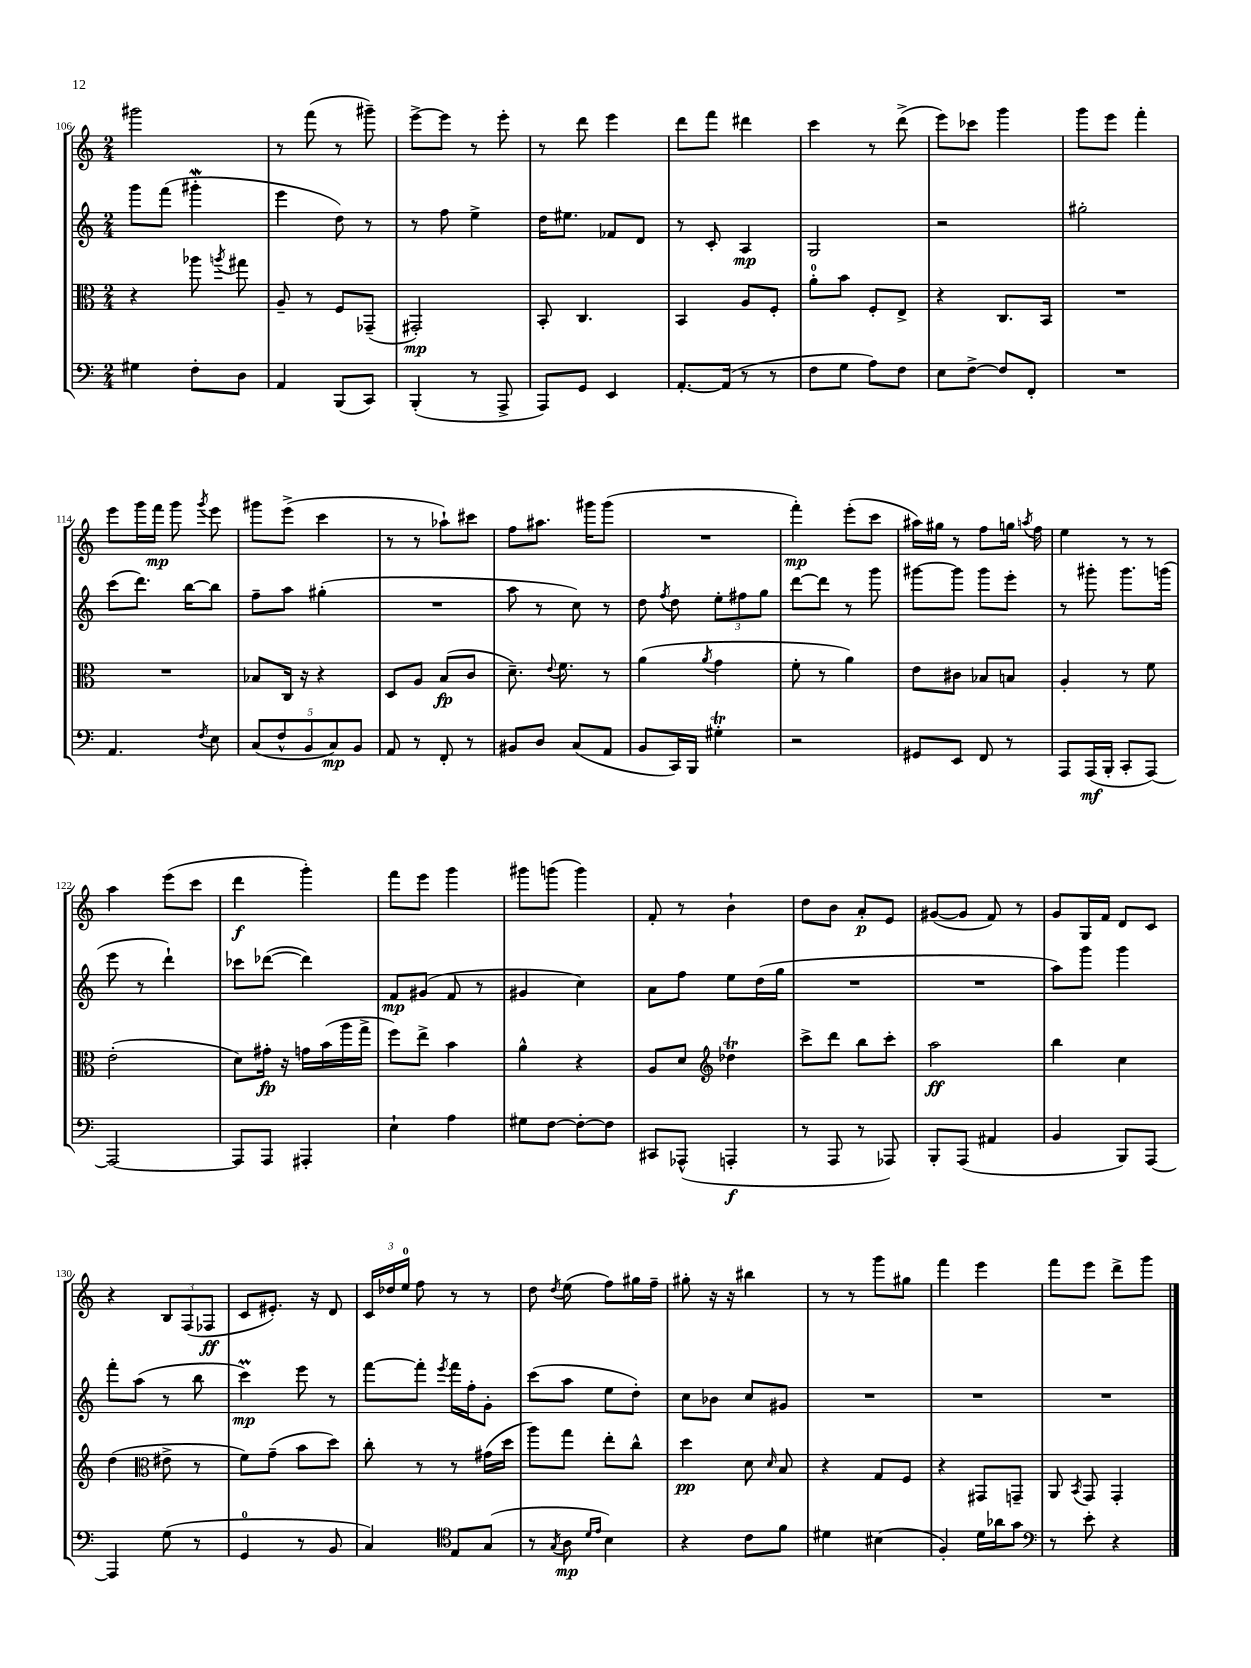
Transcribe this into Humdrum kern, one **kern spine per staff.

**kern	**kern	**kern	**kern
*staff4	*staff3	*staff2	*staff1
*clefF4	*clefC3	*clefG2	*clefG2
*k[]	*k[]	*k[]	*k[]
*M2/4	*M2/4	*M2/4	*M2/4
4G#	4r	8ggg	2ggg#
.	.	(8fff	.
8F'	8aa-	4ggg#'	.
.	8qaa	.	.
8D	8gg#	.	.
=	=	=	=
4AA	8A~	4eee	8r
.	8r	.	(8fff
(8BBB	8F	8dd)	8r
8CC)	(8GG-~	8r	8ggg#~)
=	=	=	=
(4BBB'	2GG#')	8r	[8eee^
.	.	8ff	8eee]
8r	.	4ee^	8r
8AAA^	.	.	8eee'
=	=	=	=
8AAA)	8BB'	16dd	8r
.	.	8.ee#	.
8GG	4.C	.	8ddd
4EE	.	8f-	4eee
.	.	8d	.
=	=	=	=
[8.AA'	4BB	8r	8ddd
.	.	8c'	8fff
(16AA]	.	.	.
8r	8A	4A	4ddd#
8r	8F'	.	.
=	=	=	=
8F	8a'	2G	4ccc
8G	8b	.	.
8A)	8F'	.	8r
8F	8E^	.	(8ddd^
=	=	=	=
8E	4r	2r	8eee)
[8F^	.	.	8ccc-
8F]	8.C	.	4ggg
8FF'	.	.	.
.	16BB	.	.
=	=	=	=
2r	2r	2gg#'	8ggg
.	.	.	8eee
.	.	.	4fff'
=	=	=	=
4.AA	2r	(8ccc	8eee
.	.	8.ddd)	16ggg
.	.	.	16fff
.	.	.	8ggg
.	.	[16bb	.
8qF	.	.	8qggg
8E	.	8bb]	8eee
=	=	=	=
(10C	8B-	8ff~	8ggg#
10F^^	.	.	.
.	16C	8aa	(8eee^
.	16r	.	.
10BB	.	.	.
.	4r	(4gg#'	4ccc
10C)	.	.	.
10BB	.	.	.
=	=	=	=
8AA	8D	2r	8r
8r	8A	.	8r
8FF'	(8B	.	8aa-`)
8r	8c	.	8ccc#
=	=	=	=
8BB#	8.d~)	8aa	8ff
8D	.	8r	8.aa#
.	8qqe	.	.
.	8.f	.	.
(8C	.	8cc)	.
.	.	.	16ggg#
8AA	8r	8r	(8ggg#
=	=	=	=
8BB	(4a	8dd	2r
.	.	8qff	.
16CC)	.	8dd	.
16BBB	.	.	.
.	8qa	.	.
4G#'	4g	12ee'	.
.	.	12ff#	.
.	.	12gg	.
=	=	=	=
2r	8f'	[8ddd	4fff')
.	8r	8ddd]	.
.	4a)	8r	(8eee'
.	.	8ggg	8ccc
=	=	=	=
8GG#	8e	[8ggg#	16aa#)
.	.	.	16gg#
8EE	8c#	8ggg#]	8r
8FF	8B-	8ggg#	8ff
8r	8B	8eee'	16gg
.	.	.	8qaa
.	.	.	16ff
=	=	=	=
8AAA	4A'	8r	4ee
(16AAA	.	8ggg#'	.
16BBB'	.	.	.
8CC'	8r	8.ggg#	8r
[8AAA)	8f	.	8r
.	.	(16ggg	.
=	=	=	=
2AAA_	(2e'	8eee	4aa
.	.	8r	.
.	.	4ddd`)	(8eee
.	.	.	8ccc
=	=	=	=
8AAA]	8d)	8ccc-	4ddd
8AAA	16g#'	([8ddd-	.
.	16r	.	.
4AAA#'	16g	4ddd-])	4ggg')
.	(16b	.	.
.	16aa	.	.
.	16gg^	.	.
=	=	=	=
4E`	8ff)	8f	8fff
.	8ee^	(8g#	8eee
4A	4b	8f	4ggg
.	.	8r	.
=	=	=	=
8G#	4a^^	4g#	8ggg#
[8F	.	.	(8ggg
8F'_	4r	4cc)	4ggg)
8F]	.	.	.
=	=	=	=
8CC#	8A	8a	8f'
(8AAA-^^	8d	8ff	8r
*	*clefG2	*	*
4AAA'	4dd-	8ee	4b`
.	.	(16dd	.
.	.	16gg	.
=	=	=	=
8r	8ccc^	2r	8dd
8AAA	8ddd	.	8b
8r	8bb	.	8a'
8AAA-)	8ccc'	.	8e
=	=	=	=
8BBB'	2aa	2r	([8g#
(8AAA	.	.	8g#]
4AA#	.	.	8f)
.	.	.	8r
=	=	=	=
4BB	4bb	8aa)	8g
.	.	8ggg	16G
.	.	.	16f
8BBB)	4cc	4ggg	8d
[8AAA	.	.	8c
=	=	=	=
4AAA]	(4dd	8fff'	4r
.	.	(8aa	.
*	*clefC3	*	*
(8G	8e#^	8r	12B
.	.	.	(12F
8r	8r	8bb	.
.	.	.	12F-
=	=	=	=
4GG	8f)	4ccc)	8c
.	(8g~	.	8.e#')
8r	8b	8eee	.
.	.	.	16r
8BB	8dd)	8r	8d
=	=	=	=
4C)	8cc'	[8fff	24c
.	.	.	24dd-
.	.	.	24ee
.	8r	8fff']	8ff
*clefC4	*	*	*
.	.	8qeee	.
8E	8r	16fff	8r
.	.	16ff'	.
(8G	(16g#	8g'	8r
.	16dd	.	.
=	=	=	=
8r	8aa)	(8ccc	8dd
8qG	.	.	8qdd
8A	8gg	8aa	(8ee
16qqd	.	.	.
16qqe	.	.	.
4B)	8ee'	8ee	8ff)
.	8cc^^	8dd')	16gg#
.	.	.	16ff~
=	=	=	=
4r	4dd	8cc	8gg#'
.	.	8b-	16r
.	.	.	16r
8c	8d	8cc	4bb#
.	16qqd	.	.
8f	8B	8g#	.
=	=	=	=
4d#	4r	2r	8r
.	.	.	8r
(4B#	8G	.	8ggg
.	8F	.	8gg#
=	=	=	=
4F')	4r	2r	4fff
16d	8GG#	.	4eee
16a-	.	.	.
8g	8GG~	.	.
=	=	=	=
*clefF4	*	*	*
8r	8AA	2r	8fff
.	8qBB	.	.
8e'	8GG	.	8eee
4r	4GG'	.	8ddd^
.	.	.	8ggg
==	==	==	==
*-	*-	*-	*-
